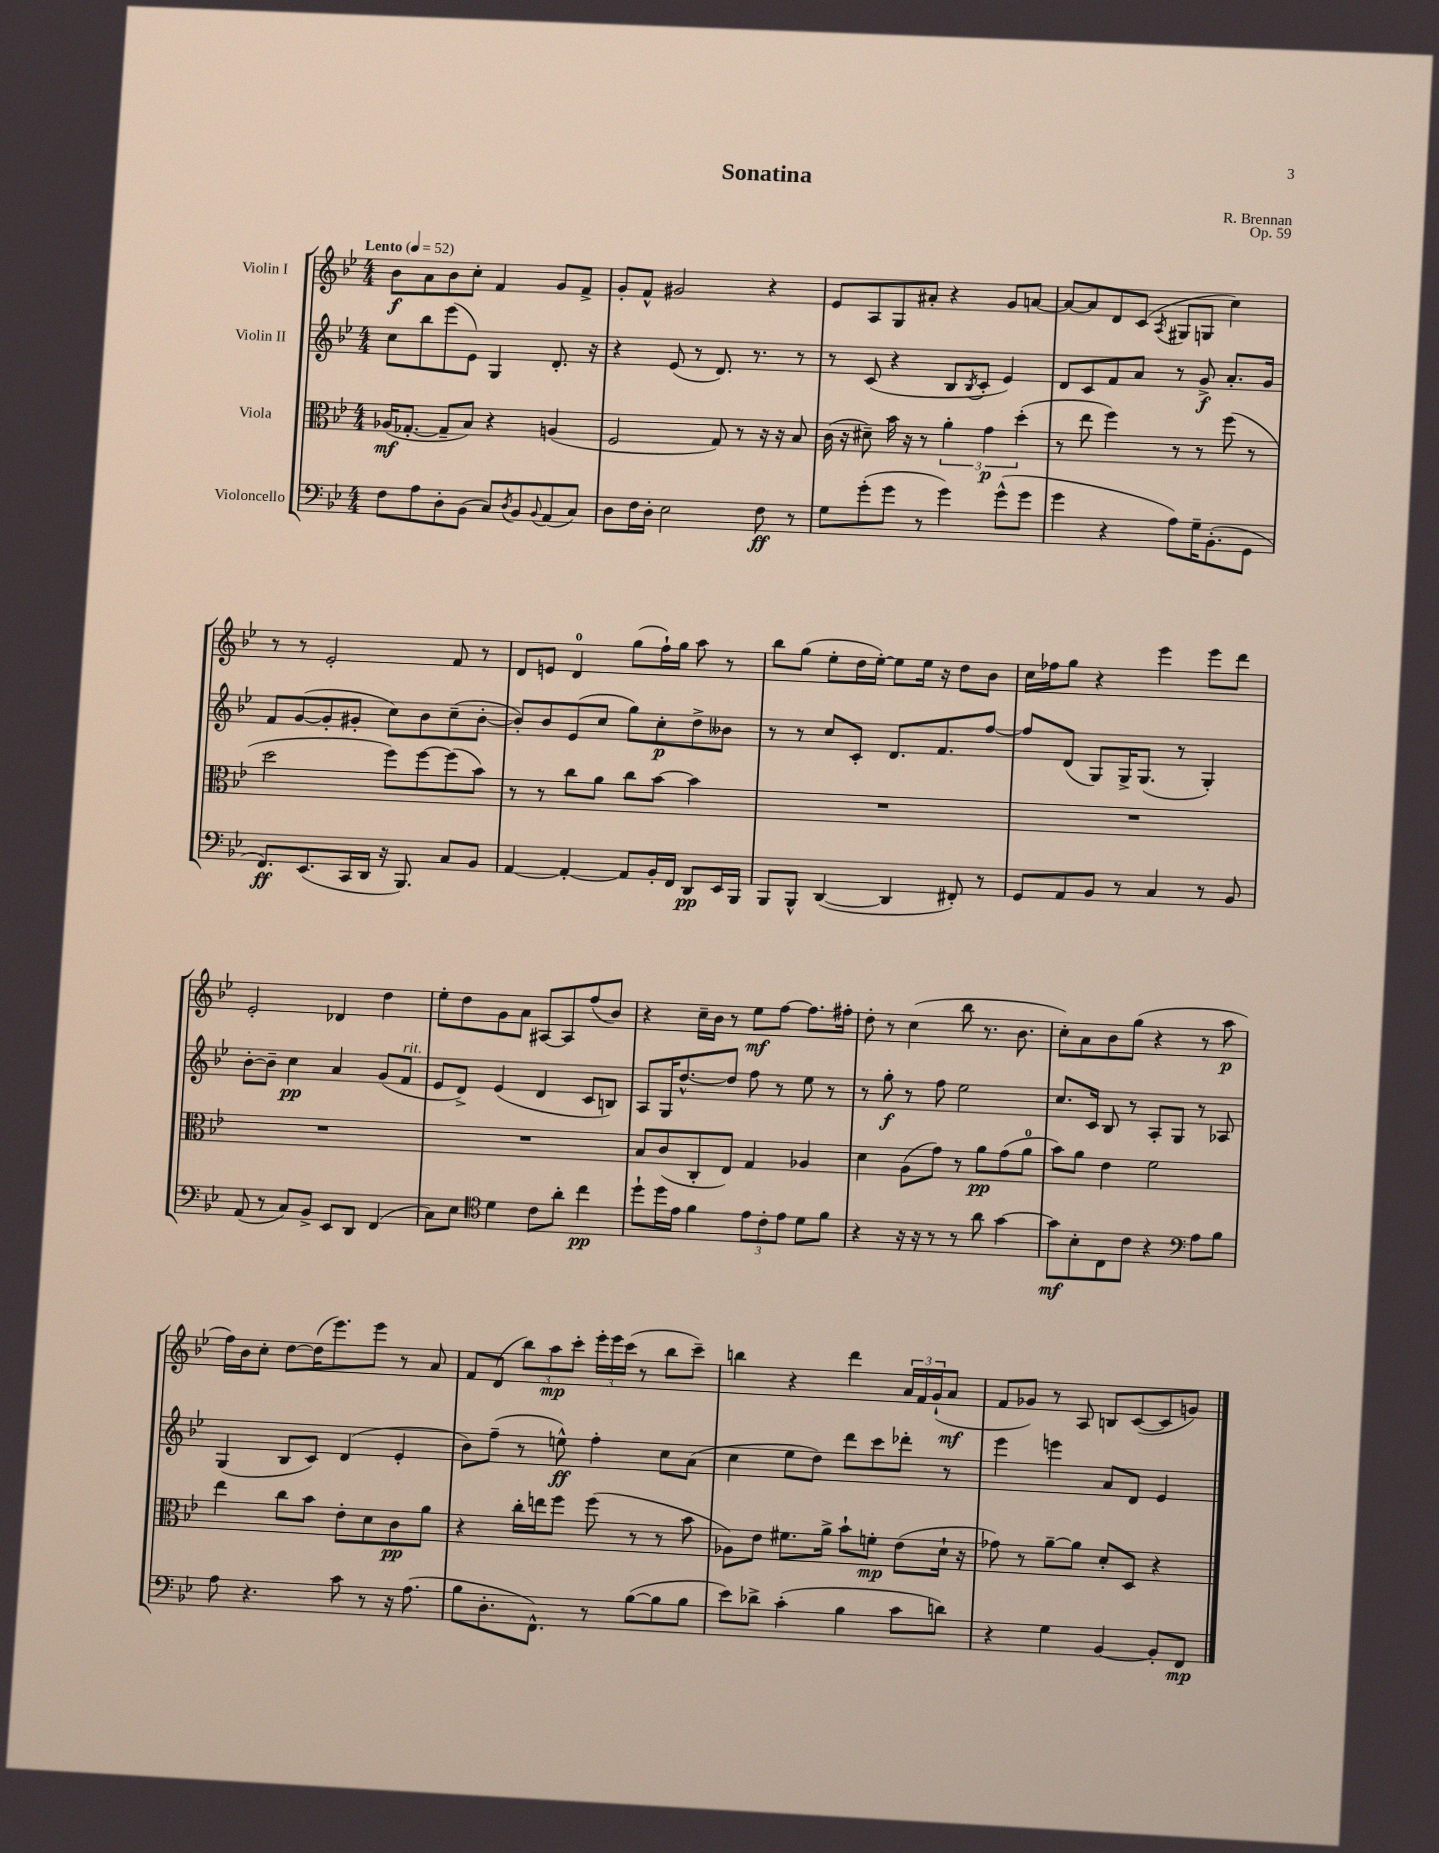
\header { title = "Sonatina" composer = "R. Brennan" opus = "Op. 59" }
<<
\new StaffGroup <<
\new Staff = "s0" \with { instrumentName = "Violin I" } {
    \clef treble \key bes \major \numericTimeSignature \time 4/4 \tempo "Lento" 4 = 52
    bes'8\f a'8 bes'8 c''8-. f'4 g'8 f'8-> |
    g'8-. f'8-^ gis'2 r4 |
    ees'8 a8 g8 ais'8-. r4 g'8 a'8~ |
    a'8~ a'8 d'8 c'8( \acciaccatura { a8 } gis8 g8 c''4) |
    r8 r8 ees'2-. f'8 r8 |
    d'8 e'8 d'4-0 g''8( f''16-!) g''16 a''8 r8 |
    bes''8 g''8( ees''8-. d''16 ees''16~-.) ees''8 ees''16 r16 d''8 bes'8 |
    c''16 fes''16 g''8 r4 ees'''4 ees'''8 d'''8 |
    ees'2-. des'4 d''4 |
    ees''8-. d''8 g'8 a'8 ais8~ ais8 f''8( bes'8) |
    r4 c''16-- bes'16 r8 ees''8\mf f''8~ f''8. fis''16-. |
    d''8-. r8 c''4( bes''8 r8. bes'8. |
    c''8-.) a'8 bes'8 g''8( r4 r8 a''8\p |
    f''16) bes'16 c''8-. d''8~ d''16( ees'''8.) ees'''8 r8 a'8 |
    f'8 d'8( \tuplet 3/2 { bes''8) a''8\mp c'''8-. } \tuplet 3/2 { ees'''16-. ees'''16 c'''16( } r8 bes''8 c'''8--) |
    b''4 r4 d'''4 \tuplet 3/2 { a'16 f'16 g'16-!( } a'8\mf |
    f'8 ges'8) r8 a8 b8 c'8~( c'8 g'8) \bar "|." |
}
\new Staff = "s1" \with { instrumentName = "Violin II" } {
    \clef treble \key bes \major \numericTimeSignature \time 4/4
    c''8 bes''8 ees'''8( ees'8) g4 d'8.-. r16 |
    r4 ees'8( r8 d'8.) r8. r8 |
    r8 c'8( r4 bes8 \acciaccatura { bes8 } c'8-. ees'4) |
    d'8 c'8 f'8 a'8 r8 g'8->\f a'8.-. g'16 |
    f'8 g'8~( g'8-. gis'8-. c''8) bes'8 c''8--( bes'8~-. |
    bes'8-.) bes'8 ees'8( c''8 g''8) c''8-.\p d''8-> beses'8 |
    r8 r8 c''8 c'8-. d'8. f'8. f''8~ |
    f''8 d'8( g8) g16-> g8.( r8 g4-.) |
    bes'8~-. bes'8-- c''4\pp a'4 g'8( f'8^\markup { \italic "rit." } |
    ees'8 d'8->) ees'4( d'4 c'8 b8) |
    a8 g16 d''8.~-^ d''8 f''8 r8 ees''8 r8 |
    r8 g''8-.\f r8 f''8 ees''2 |
    c''8. c'16 bes8 r8 a8-. g8 r8 aes8 |
    g4( bes8 c'8) d'4( ees'4-. |
    bes'8) f''8--( r8 e''8-^\ff) f''4-. c''8 a'8( |
    c''4 ees''8 d''8) d'''8 c'''8 des'''8-. r8 |
    ees'''4 e'''4 a'8 d'8 ees'4 \bar "|." |
}
\new Staff = "s2" \with { instrumentName = "Viola" } {
    \clef alto \key bes \major \numericTimeSignature \time 4/4
    aes16\mf( ges8.~-. ges8-- bes8) r4 a4( |
    f2 g8) r8 r16 r16 bes8 |
    c'16( r16 dis'8--) bes'16 r16 r8 \tuplet 3/2 { a'4-. g'4\p d''4-.( } |
    r8 ees''8 f''4) r8 r8 f''8( r8 |
    d''2 f''8) f''8~ f''8( bes'8) |
    r8 r8 c''8 a'8 c''8 bes'8~ bes'4 |
    R1 |
    R1 |
    R1 |
    R1 |
    bes8 c'8( c8-. ees8) g4 aes4 |
    d'4 a8( g'8) r8 a'8\pp g'8( a'8-0 |
    bes'8) a'8 ees'4 f'2 |
    ees''4 c''8 bes'8 ees'8-. d'8 c'8\pp a'8 |
    r4 c''16-. e''16 f''8 f''8( r8 r8 bes'8 |
    aes8) ees'8 fis'8. a'16-> bes'8-! f'8-.\mp ees'8( d'16-! r16 |
    ges'8) r8 a'8~-- a'8 d'8-. d8 r4 \bar "|." |
}
\new Staff = "s3" \with { instrumentName = "Violoncello" } {
    \clef bass \key bes \major \numericTimeSignature \time 4/4
    f8 a8 d8-. bes,8( c8) \acciaccatura { d8 } bes,8 \appoggiatura { bes,8 } a,8( c8) |
    d8 f16 d16-. ees2 f8\ff r8 |
    g8 g'8-.( g'8 r8 g'4) g'8-^( g'8 |
    g'4 r4 a8) g16-- bes,8.-.( g,8 |
    f,8.\ff) ees,8.( c,16 d,16 r16 bes,,8.) c8 bes,8 |
    a,4~ a,4~-. a,8 bes,16-. f,16 d,8\pp ees,16 bes,,16 |
    bes,,8 bes,,8-^ d,4~( d,4 fis,8-.) r8 |
    g,8 a,8 bes,8 r8 c4 r8 bes,8 |
    a,8( r8 c8) bes,8-> ees,8 d,8 f,4( |
    c8) ees8 \clef tenor d'4 c'8 a'8-. c''4\pp |
    d''8-! d''16 ees'16 f'4 \tuplet 3/2 { ees'8 c'8-. ees'8 } d'8 f'8 |
    r4 r16 r16 r8 r8 a'8 g'4~ |
    g'8\mf bes8-. c8 c'8 r4 \clef bass a8 bes8 |
    a8 r4. c'8 r8 r16 a8.( |
    bes8 d8.-. f,8.-^) r8 bes8~( bes8 bes8 |
    ees'8) des'8-> c'4-.( bes4 c'8 d'8) |
    r4 g4 bes,4~ bes,8-. f,8\mp \bar "|." |
}
>>
>>
\layout { \context { \Score \remove "Bar_number_engraver" } }
